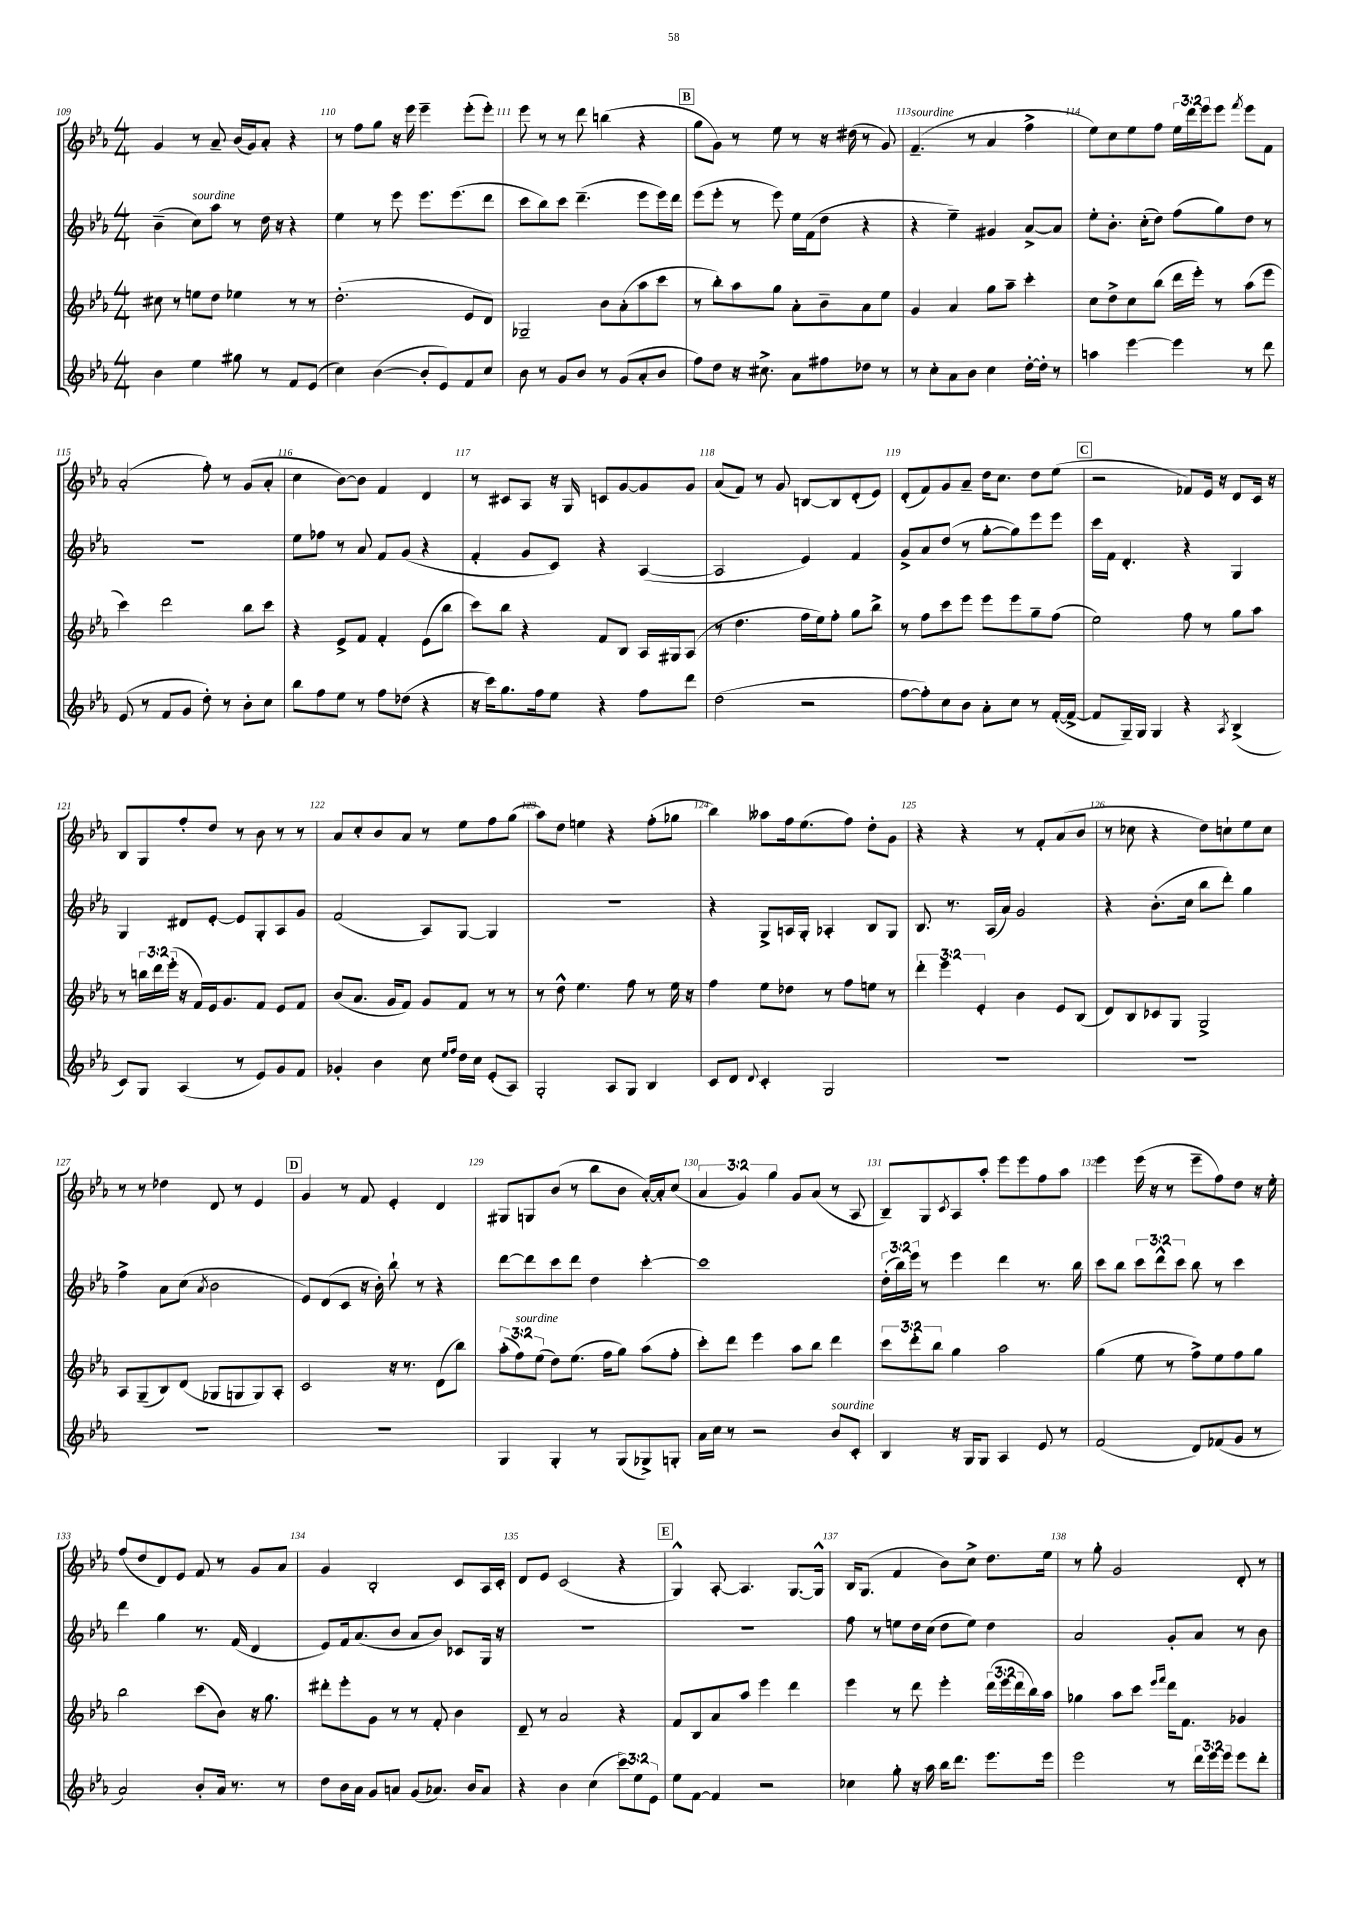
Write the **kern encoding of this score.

**kern	**kern	**kern	**kern
*staff4	*staff3	*staff2	*staff1
*clefG2	*clefG2	*clefG2	*clefG2
*k[b-e-a-]	*k[b-e-a-]	*k[b-e-a-]	*k[b-e-a-]
*M4/4	*M4/4	*M4/4	*M4/4
4b-	8cc#	(4b-~	4g
.	8r	.	.
4ee-	8ee	8cc)	8r
.	8dd	8aa-	8a-~
8gg#	4ee-	8r	(16b-
.	.	.	16g)
8r	.	16dd	8a-'
.	.	16r	.
8f	8r	4r	4r
(8e-	8r	.	.
=	=	=	=
4cc)	(2.dd'	4ee-	8r
.	.	.	8ff
([4b-	.	8r	8gg
.	.	8eee-	16r
.	.	.	16eee-
8b-']	.	8.eee-	4eee-~
8e-)	.	.	.
.	.	(8.eee-	.
8f	8e-	.	(8eee-'
8cc	8d)	8ddd	8eee-')
=	=	=	=
8b-	2G-~	8ccc	8eee-
8r	.	8bb-)	8r
8g	.	8ccc	8r
8b-	.	(4.ddd~	8ddd
8r	8b-	.	(4bb
(8g	(8a-'	.	.
8a-'	8aa-	8eee-	4r
8b-	8ccc	16eee-)	.
.	.	16ddd	.
=	=	=	=
8ff)	8r	(8eee-	8gg
8dd	8bb-')	8eee-'	8g)
16r	8aa-	8r	8r
8.cc#^	.	.	.
.	8gg	8eee-)	8ee-
8a-	8a-'	16ee-	8r
.	.	(16f	.
8ff#	8b-~	8dd	16r
.	.	.	(16dd#
8dd-	8a-	4r	8r
8r	8ee-	.	8g)
=	=	=	=
8r	4g	4r	(4.f~
8cc'	.	.	.
8a-	4a-	4ee-~)	.
8b-	.	.	8r
4cc	8gg	4g#	4a-
.	8aa-~	.	.
[16dd'	4ccc'	[8a-^	4ff^
16dd']	.	.	.
8r	.	8a-]	.
=	=	=	=
4aa	8cc	8ee-'	8ee-)
.	8dd^	8.b-'	8cc
[4eee-	8cc	.	8ee-
.	.	(16cc'	.
.	(8bb-	8dd)	8ff
4eee-]	16ddd	(8ff	24ee-
.	.	.	24ddd
.	16eee-')	.	.
.	.	.	24eee-
.	8r	8gg)	8eee-
.	.	.	8qfff
8r	(8aa-	8dd	8eee-
8ddd	8eee-	8r	8f
=	=	=	=
(8e-	4ccc)	1r	(2a-'
8r	.	.	.
8f	2ddd	.	.
8g	.	.	.
8dd')	.	.	8ff')
8r	.	.	8r
8b-'	8bb-	.	(8g
8cc	8ccc	.	8a-'
=	=	=	=
8bb-	4r	8ee-	4cc
8ff	.	8ff-	.
8ee-	8e-^	8r	[8b-)
8r	8f	8a-	8b-]
8ff	4f'	8f	4f
(8dd-	.	(8g	.
4r	(8e-	4r	4d
.	8bb-	.	.
=	=	=	=
16r	8ccc)	4f'	8r
16ccc)	.	.	.
8.gg	8bb-	.	8c#
.	4r	8g	8A-
16ff	.	.	.
8ee-	.	8c)	16r
.	.	.	16G
4r	8f	4r	8c
.	8B-	.	[8g
8ff	16A-	([4A-	8g]
.	16G#	.	.
8ddd	(8A-	.	8g
=	=	=	=
(2dd	8r	2A-]	(8a-
.	4.dd	.	8f)
.	.	.	8r
.	.	.	8g
2r	16ff	4e-)	[8B
.	16ee-)	.	.
.	8ff'	.	8B]
.	8gg	4f	(8d'
.	8bb-^	.	8e-)
=	=	=	=
[8ff	8r	8g^	(8d'
8ff'])	8ff	8a-	8f)
8cc	8ccc	(8dd	8g
8b-	8eee-	8r	8a-~
8a-'	8eee-	[8gg'	16dd
.	.	.	8.cc
8cc	8eee-	8gg])	.
8r	8gg~	8eee-	8dd
([16f'	(8ff	8eee-	(8ee-
16f^_	.	.	.
=	=	=	=
8f]	2ee-)	16ccc	2r
.	.	16f	.
16G~)	.	4.d'	.
16G	.	.	.
4G	.	.	.
4r	8ff	4r	8f-)
.	8r	.	16e-
.	.	.	16r
8qA-	.	.	.
(4B-^	8gg	4G	8d
.	8aa-	.	16c
.	.	.	16r
=	=	=	=
8c)	8r	4G	8B-
8G	24bb	.	8G
.	24ddd	.	.
.	(24eee-'	.	.
(4A-	16r	8d#	8ff'
.	16f)	.	.
.	16e-	[8e-'	8dd
.	8.g	.	.
8r	.	8e-]	8r
8e-)	8f	8G'	8b-
8g	8e-	8A-	8r
8f	8f	8g	8r
=	=	=	=
4g-'	(8b-	(2f	8a-
.	8.a-	.	8cc'
4b-	.	.	8b-
.	16g	.	.
.	8f)	.	8a-
8cc	8g	8A-)	8r
16qqee-	.	.	.
16qqff	.	.	.
16dd	8f	[8G	8ee-
16cc	.	.	.
(8e-'	8r	4G]	8ff
8A-)	8r	.	(8gg
=	=	=	=
2G'	8r	1r	8aa-)
.	8dd^^	.	8dd
.	4.ee-	.	4ee
8A-	.	.	4r
8G	8ff	.	.
4B-	8r	.	(8ff'
.	16ee-	.	8gg-
.	16r	.	.
=	=	=	=
8c	4ff	4r	4bb-)
8d	.	.	.
8qqd	.	.	.
4c'	8ee-	8G^	8aa--
.	8dd-	16A	16ff
.	.	16G'	(8.ee-
2G	8r	4A-'	.
.	8ff	.	8ff)
.	8ee	8B-	8dd'
.	8r	8G	8g
=	=	=	=
1r	6ddd'	8.B-	4r
.	6eee-	.	.
.	.	8.r	.
.	.	.	4r
.	6e-'	.	.
.	.	(16A-	.
.	.	16a-)	.
.	4b-	2g	8r
.	.	.	8f'
.	8e-	.	(8a-
.	(8B-	.	8b-
=	=	=	=
1r	8d)	4r	8r
.	8B-	.	8cc-
.	8c-	(8.b-'	4r
.	8G	.	.
.	.	16cc	.
.	2G^	8bb-	8dd)
.	.	8ddd')	8cc`
.	.	4gg	8ee-
.	.	.	8cc
=	=	=	=
1r	8A-	4ff^	8r
.	(8G~	.	8r
.	8B-)	8a-	4dd-
.	(8d	(8cc	.
.	.	8qa-	.
.	8G-	2b-	8d
.	8G	.	8r
.	8G)	.	4e-
.	8A-'	.	.
=	=	=	=
1r	2c	8e-)	4g
.	.	(8d	.
.	.	8c	8r
.	.	16r	8f
.	.	16b-')	.
.	16r	8bb-`	4e-'
.	8.r	.	.
.	.	8r	.
.	(8d	4r	4d
.	8bb-)	.	.
=	=	=	=
4G	(12aa-'	[8ddd	8G#
.	12ff)	.	.
.	.	8ddd]	8G
.	(12ee-	.	.
4G'	8dd)	8ccc	(8b-
.	(8.ee-	8ddd	8r
8r	.	4dd	8bb-
.	16ff	.	.
(8G	8gg)	.	8b-
8G-^)	(8aa-	[4ccc'	[16a-')
.	.	.	16a-']
8G'	8ff'	.	(8cc
=	=	=	=
16a-	8ccc')	1ccc]	6a-
16cc	.	.	.
8r	8ddd	.	.
.	.	.	6g)
2r	4eee-	.	.
.	.	.	6gg
.	8aa-	.	8g
.	8bb-	.	(8a-
8b-	4ddd	.	8r
8c'	.	.	8A-
=	=	=	=
4B-	12ccc	(24dd'	8B-~)
.	.	24bb-)	.
.	12ddd'	24eee-	.
.	.	8r	8G
.	12bb-	.	.
.	.	.	8qc
16r	4gg	4eee-	8A-
16G	.	.	.
8G	.	.	8aa-'
4A-	2aa-	4ddd	8eee-
.	.	.	8eee-
8e-	.	8.r	8ff
8r	.	.	8aa-
.	.	16bb-	.
=	=	=	=
(2f	(4gg	8ccc	4eee-
.	.	8bb-	.
.	8ee-	12ccc	(16eee-
.	.	.	16r
.	.	12ddd^^	.
.	8r	.	8r
.	.	12ccc	.
8d)	8ff^)	8bb-	8eee-~
(8f-	8ee-	8r	8ff)
8g	8ff	4ccc	8dd
8r	8gg	.	16r
.	.	.	16ee-'
=	=	=	=
2a-)	2bb-	4ddd	(8ff
.	.	.	8dd
.	.	4gg	8d)
.	.	.	8e-
8b-'	(8ccc	8.r	8f
16a-	8b-)	.	8r
8.r	.	(16f	.
.	16r	4d	8g
.	8.gg	.	.
8r	.	.	8a-
=	=	=	=
8dd	8ddd#'	8e-)	4g
16b-	8eee-'	16f	.
16a-	.	(8.a-	.
8g	8g	.	2B-'
8a	8r	8b-	.
(8g	8r	8a-	.
8.a-)	8f'	8b-)	.
.	4b-	8c-	8c
16b-	.	.	.
8a-	.	16G	16A-
.	.	16r	16c'
=	=	=	=
4r	8d~	1r	8d
.	8r	.	8e-
4b-	2a-	.	(2c
(4cc	.	.	.
12ccc)	4r	.	4r
12ee-	.	.	.
12e-	.	.	.
=	=	=	=
8ee-	8f	1r	4G^^)
[8f	8B-	.	.
4f]	8a-	.	[8A-'
.	8aa-	.	4.A-]
2r	4eee-	.	.
.	4ddd	.	[8.G
.	.	.	16G^^]
=	=	=	=
4cc-	4eee-	8ff	16B-
.	.	.	(8.G
.	.	8r	.
8gg'	8r	8ee	4f
16r	8ddd	16dd	.
16aa-	.	(16cc	.
16bb-	4eee-'	8dd	8b-)
8.ddd	.	.	.
.	.	8ee)	8cc^
8.eee-	(24ddd	4dd	8.dd
.	24eee-	.	.
.	24ddd	.	.
.	16bb-)	.	.
16eee-	16aa-	.	16ee-
=	=	=	=
2eee-	4gg-	2a-	8r
.	.	.	8gg'
.	8aa-	.	2g
.	8ccc	.	.
.	16qqeee-	.	.
.	16qqfff	.	.
8r	16ddd	8g'	.
.	8.f	.	.
24ddd	.	8a-	.
24eee-	.	.	.
24eee-	.	.	.
8eee-	4g-	8r	8d'
8ddd'	.	8b-	8r
==	==	==	==
*-	*-	*-	*-
